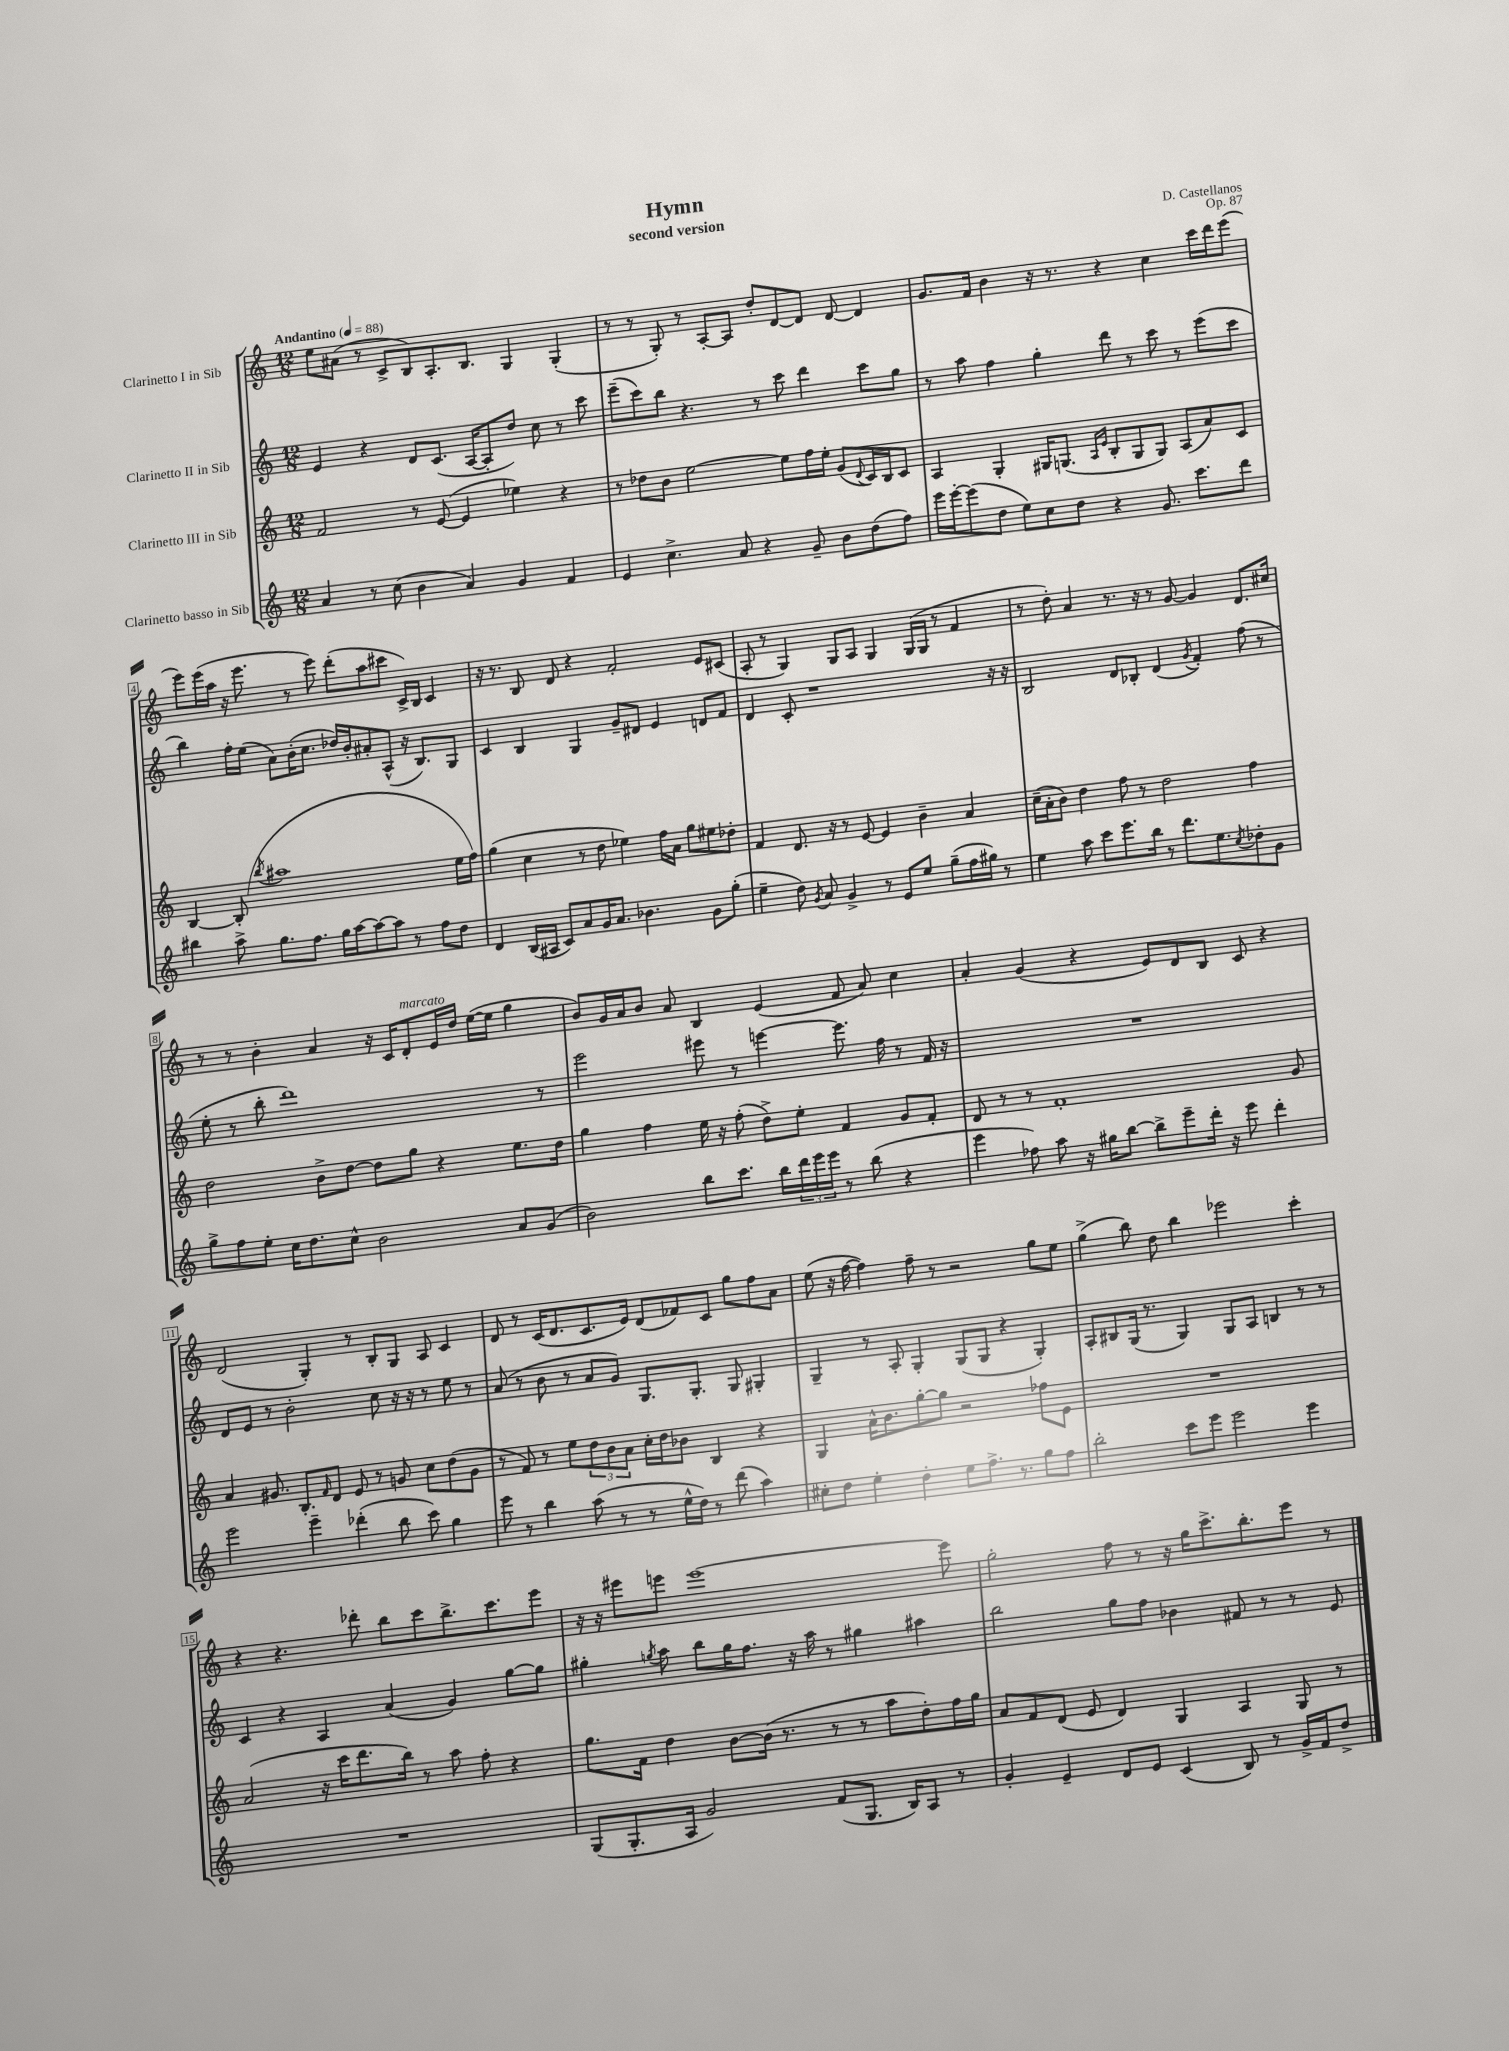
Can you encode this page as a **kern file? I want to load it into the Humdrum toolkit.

**kern	**kern	**kern	**kern
*staff4	*staff3	*staff2	*staff1
*clefG2	*clefG2	*clefG2	*clefG2
*k[]	*k[]	*k[]	*k[]
*M12/8	*M12/8	*M12/8	*M12/8
*MM88	*MM88	*MM88	*MM88
4a/	2f/	4e/	8ee\L
.	.	.	(8a#\J
8r	.	4r	8r
(8cc\	.	.	8c^/L
4b\	8r	8d/L	8B/)
.	([8e/	(8.c/J	8.A'/
4a/)	4e/]	.	.
.	.	[16A/LK	8.B/J
.	.	8A'/]	.
4g/	4ee-\)	8dd/J)	4G/
.	.	8cc\	.
4f/	4r	8r	(4G'/
.	.	8ccc\	.
=	=	=	=
4e/	8r	(8eee~\L	8r
.	8dd-\L	8ccc\)	8r
4.cc^\	8b\J	8bb\J	8G'/)
.	[2ee\	4.r	8r
.	.	.	[8A'/L
8a/	.	.	8A/]J
4r	.	8r	8dd'/L
.	8ee\]L	8ccc\	[8d/
8g~/	16ff\L	4ddd\	8d/]J
.	16ee'\JJ	.	.
8b\L	(8g/L	.	[8d/
.	8qqd/	.	.
(8dd\	16c/L)	8ccc\L	4d/]
.	16B/J	.	.
8ff\J)	8c/J	8gg\J	.
=	=	=	=
16eee\LL	4A/	8r	8.g/L
[16eee'\J	.	.	.
(8eee\]	.	8aa\	.
.	.	.	16f/Jk
8dd\J	4G'/	4ff\	4b\
8ee\L)	.	.	.
8cc\	16G#/LK	4gg'\	16r
.	(8.G/J	.	8.r
8dd\J	.	.	.
.	16qqA/LL	.	.
.	16qqe/JJ	.	.
4r	8B'/L	8ddd\	4r
.	8G/	8r	.
8.g/	8G/J)	8ccc\	4cc\
.	(8A/L	8r	.
8.ccc\L	.	.	.
.	8a/)	(8eee\L	16ccc\LL
.	.	.	16ddd\J
8ddd\J	8c/J	8ccc\J	(8eee\J
=	=	=	=
4bb#\	[4B/	4bb\)	8eee\L)
.	.	.	(16eee\L
.	.	.	16aa\JJ
8aa^\	(8B'/]	16ff'\LL	16r
.	.	(16ee\JJ	8.eee\
.	8qbb/	.	.
8.gg\L	1aa#	8a\L)	.
.	.	(16b'\K	8r
8.ff\J	.	8.cc\J	.
.	.	.	8eee\)
16gg\LL	.	16dd-/LL)	(8ddd'\L
[16aa\J	.	16b'/J	.
8aa\_	.	8a#'/	8aa\
8aa\]J	.	(8A^^/J	8ccc#\J
8r	.	16r	16c^/LL)
.	.	8.B/L)	16B/JJ
8ff\L	.	.	4c/
8dd\J	16ee\LL	8G/J	.
.	16ff\JJ)	.	.
=	=	=	=
4d/	(4gg\	4c/	16r
.	.	.	8.r
(16B/LL	4cc\	4B/	8B/
16A#/JJ	.	.	.
8c/L)	.	.	8d/
8a/	8r	4G/	4r
16g/K	8dd\	.	.
8.a/J	.	.	.
.	4ee-\)	8g~/L	2f'/
4.b-\	.	8d#/J	.
.	16ff\LL	4e/	.
.	16a\JJ	.	.
.	8gg\L	.	.
8g\L	8ee#\	8d/L	8e/L
(8gg'\J	8dd-'\J	8f/J	(8c#/J
=	=	=	=
4ee~\	4f/	4d/	8A'/
.	.	.	8r
8dd\)	8.d/	8c'/	4G/)
8qg/	.	.	.
8a/	.	1r	.
.	16r	.	.
4g^/	8r	.	8G/L
.	[8e/	.	8A/J
8r	4e/]	.	4G/
8e/L	.	.	.
8ee/J	4b~\	.	(16G/LL
.	.	.	16G/JJ
(8gg~\L	.	.	8r
16ff\L	4a/	.	4f/
16gg#\JJ)	.	.	.
8r	.	16r	.
.	.	16r	.
=	=	=	=
4ee\	(16cc~\LL	2B/	8r
.	16a'\J	.	.
.	8b\J)	.	8dd'\)
8aa\	4dd\	.	4a/
8ccc\L	.	.	.
8.eee\	8ff\	8d/L	8.r
.	8r	8B-'/J	.
16bb\Jk	.	.	16r
8r	2dd\	(4d/	8r
8.ddd\L	.	.	[8g/
.	.	8qg/	.
.	.	4f'/)	4g/]
8.ee\	.	.	.
8qcc/	.	.	.
8dd-'\	4ff\	(8ff\	8.d/L
8g\J	.	8r	.
.	.	.	16cc#/Jk
=	=	=	=
8gg^\L	2dd\	8ee'\	8r
8ff\	.	8r	8r
8ee'\J	.	8bb'\	4b'\
16cc\LK	.	1ddd)	.
8.dd\	.	.	.
.	8b^\L	.	4a/
8cc^^\J	[8dd\J	.	.
2b\	8dd\]L	.	16r
.	.	.	16c/LK
.	8gg\J	.	8d'/
.	4r	.	16e/L
.	.	.	16dd/JJ
.	.	.	([16ee\LL
.	.	.	16ee\]JJ
8a/L	8.ee\L	.	4gg\
(8g/J	.	8r	.
.	16dd\Jk	.	.
=	=	=	=
2b\)	4gg\	2eee\	8b/L)
.	.	.	16g/L
.	.	.	16a/J
.	4ff\	.	8b/J
.	.	.	8a/
8bb\L	16ee\	8eee#\	4B/
.	16r	.	.
8.ccc\J	(8ff'\	8r	.
.	8dd^\L)	[4eee\	(4e/
16bb\LL	.	.	.
24ddd\	8ee'\J	.	.
24eee\	.	.	.
24eee\JJ	.	.	.
8r	4f/	8.eee\]	8f/
(8bb\	.	.	8a/)
.	.	16ff\	.
4r	8g/L	8r	4cc\
.	8f'/J	16f/	.
.	.	16r	.
=	=	=	=
4eee\	8d/	1.r	4a'/
.	8r	.	.
8ff-\)	8r	.	(4g/
8aa\	1f'	.	.
16r	.	.	4r
16gg#\LK	.	.	.
[8bb\J	.	.	.
8bb^\]L	.	.	8e/L)
8eee~\	.	.	8d/
16ddd'\Jk	.	.	8B/J
16r	.	.	.
8eee\	.	.	8c/
4ddd'\	.	.	4r
.	8g/	.	.
=	=	=	=
2eee\	4a/	8d/L	(2d/
.	.	8e/J	.
.	8.g#/	8r	.
.	.	2b'\	.
.	8.B'/L	.	.
4eee~\	.	.	4G'/)
.	16qqf/	.	.
.	8d/J	.	.
(4ddd-'\	8e/	.	8r
.	8r	8cc\	8B'/L
8bb\	8g/	16r	8G/J
.	.	16r	.
8ccc\)	8cc\L	8r	8A/
4gg\	(8dd\	8ee\	4c/
.	8g\J	8r	.
=	=	=	=
8eee\	8r	(8a/	8d/
8r	8f/)	8r	8r
4bb\	8r	8b\	(16c/LK
.	.	.	8.d/
.	8ee\L	8r	.
(8aa\	12dd\	8a/L	8.c/
.	12b\	.	.
8r	.	8g/J)	.
.	12a\J	.	.
.	.	.	16e/Jk)
8r	16cc'\LL	8.G/L	(8d/L
.	16dd\J	.	.
16ee^^\LL	8b-\J	.	8f-/)
16dd\JJ)	.	8.G'/J	.
8r	4B/	.	8c/J
(8ddd\	.	8G/	8gg\L
4aa\)	4r	4G#'/	8ff\
.	.	.	8a\J
=	=	=	=
8cc#'\L	4G/	4G~/	(8ee\
8dd\J	.	.	16r
.	.	.	[16ff\
4ee'\	16a^^\LK	8r	4ff\])
.	8.b\	.	.
.	.	8A'/	.
4dd'\	[8gg'\	4G'/	8ff~\
.	8gg\]J	.	8r
8ee\L	2r	(8G/L	2r
8.ff^\J	.	8G/J	.
.	.	4r	.
8.r	.	.	.
8gg\L	8ff-\L	4G'/)	8gg\L
8ff\J	8e\J	.	8ee\J
=	=	=	=
2bb'\	1.r	8A'/L	(4gg^\
.	.	8B#/	.
.	.	(16G/Jk	8bb\)
.	.	8.r	.
.	.	.	8dd\
8ccc\L	.	4G/)	4bb\
8eee\J	.	.	.
2eee\	.	8G/L	2eee-\
.	.	8A/J	.
.	.	4B/	.
4eee\	.	8r	4ccc'\
.	.	8r	.
=	=	=	=
1.r	(2a/	4c/	4r
.	.	4r	4.r
.	16r	4A/	.
.	16ccc\LK	.	.
.	8.ddd\	.	8ddd-'\
.	.	(4a/	8bb\L
.	16bb\Jk)	.	.
.	8r	.	8ccc\
.	8aa\	4g/)	8.bb^\
.	8ff'\	.	.
.	.	.	8.ccc\
.	4r	[8gg\L	.
.	.	8gg\]J	8eee\J
=	=	=	=
(8G/L	8.gg\L	4gg#'\	16r
.	.	.	16r
8.G'/	.	.	8eee#\L
.	16f\Jk	.	.
.	.	8qgg/	.
.	4dd\	8aa\	8eee\J
16A/Jk	.	.	.
2g/)	.	8bb\L	[1eee
.	[8b\L	16gg\K	.
.	.	8.ff\J	.
.	(16b\]Jk	.	.
.	8.r	.	.
.	.	16r	.
.	.	16aa\	.
(8f/L	8r	8r	.
8.G/J	8r	4gg#\	.
.	8aa\L	.	.
16B/LK)	.	.	.
8A/J	8dd'\)	4aa#\	.
8r	16ff\L	.	8eee\]
.	16gg\JJ	.	.
=	=	=	=
4g'/	8a/L	2bb\	2gg'\
.	8f/	.	.
4e~/	(8d/J	.	.
.	8e/	.	.
8d/L	4d/)	8gg\L	8ff\
8e/J	.	8ff\J	8r
(4c/	4G/	4b-\	16r
.	.	.	16gg\LK
.	.	.	8.ccc^\
8B/)	4A/	8f#/	.
.	.	.	8.bb'\
8r	.	8r	.
16g^/LL	8G/	8r	8eee\J
16f/J	.	.	.
8dd^/J	8r	8e/	8r
==	==	==	==
*-	*-	*-	*-
